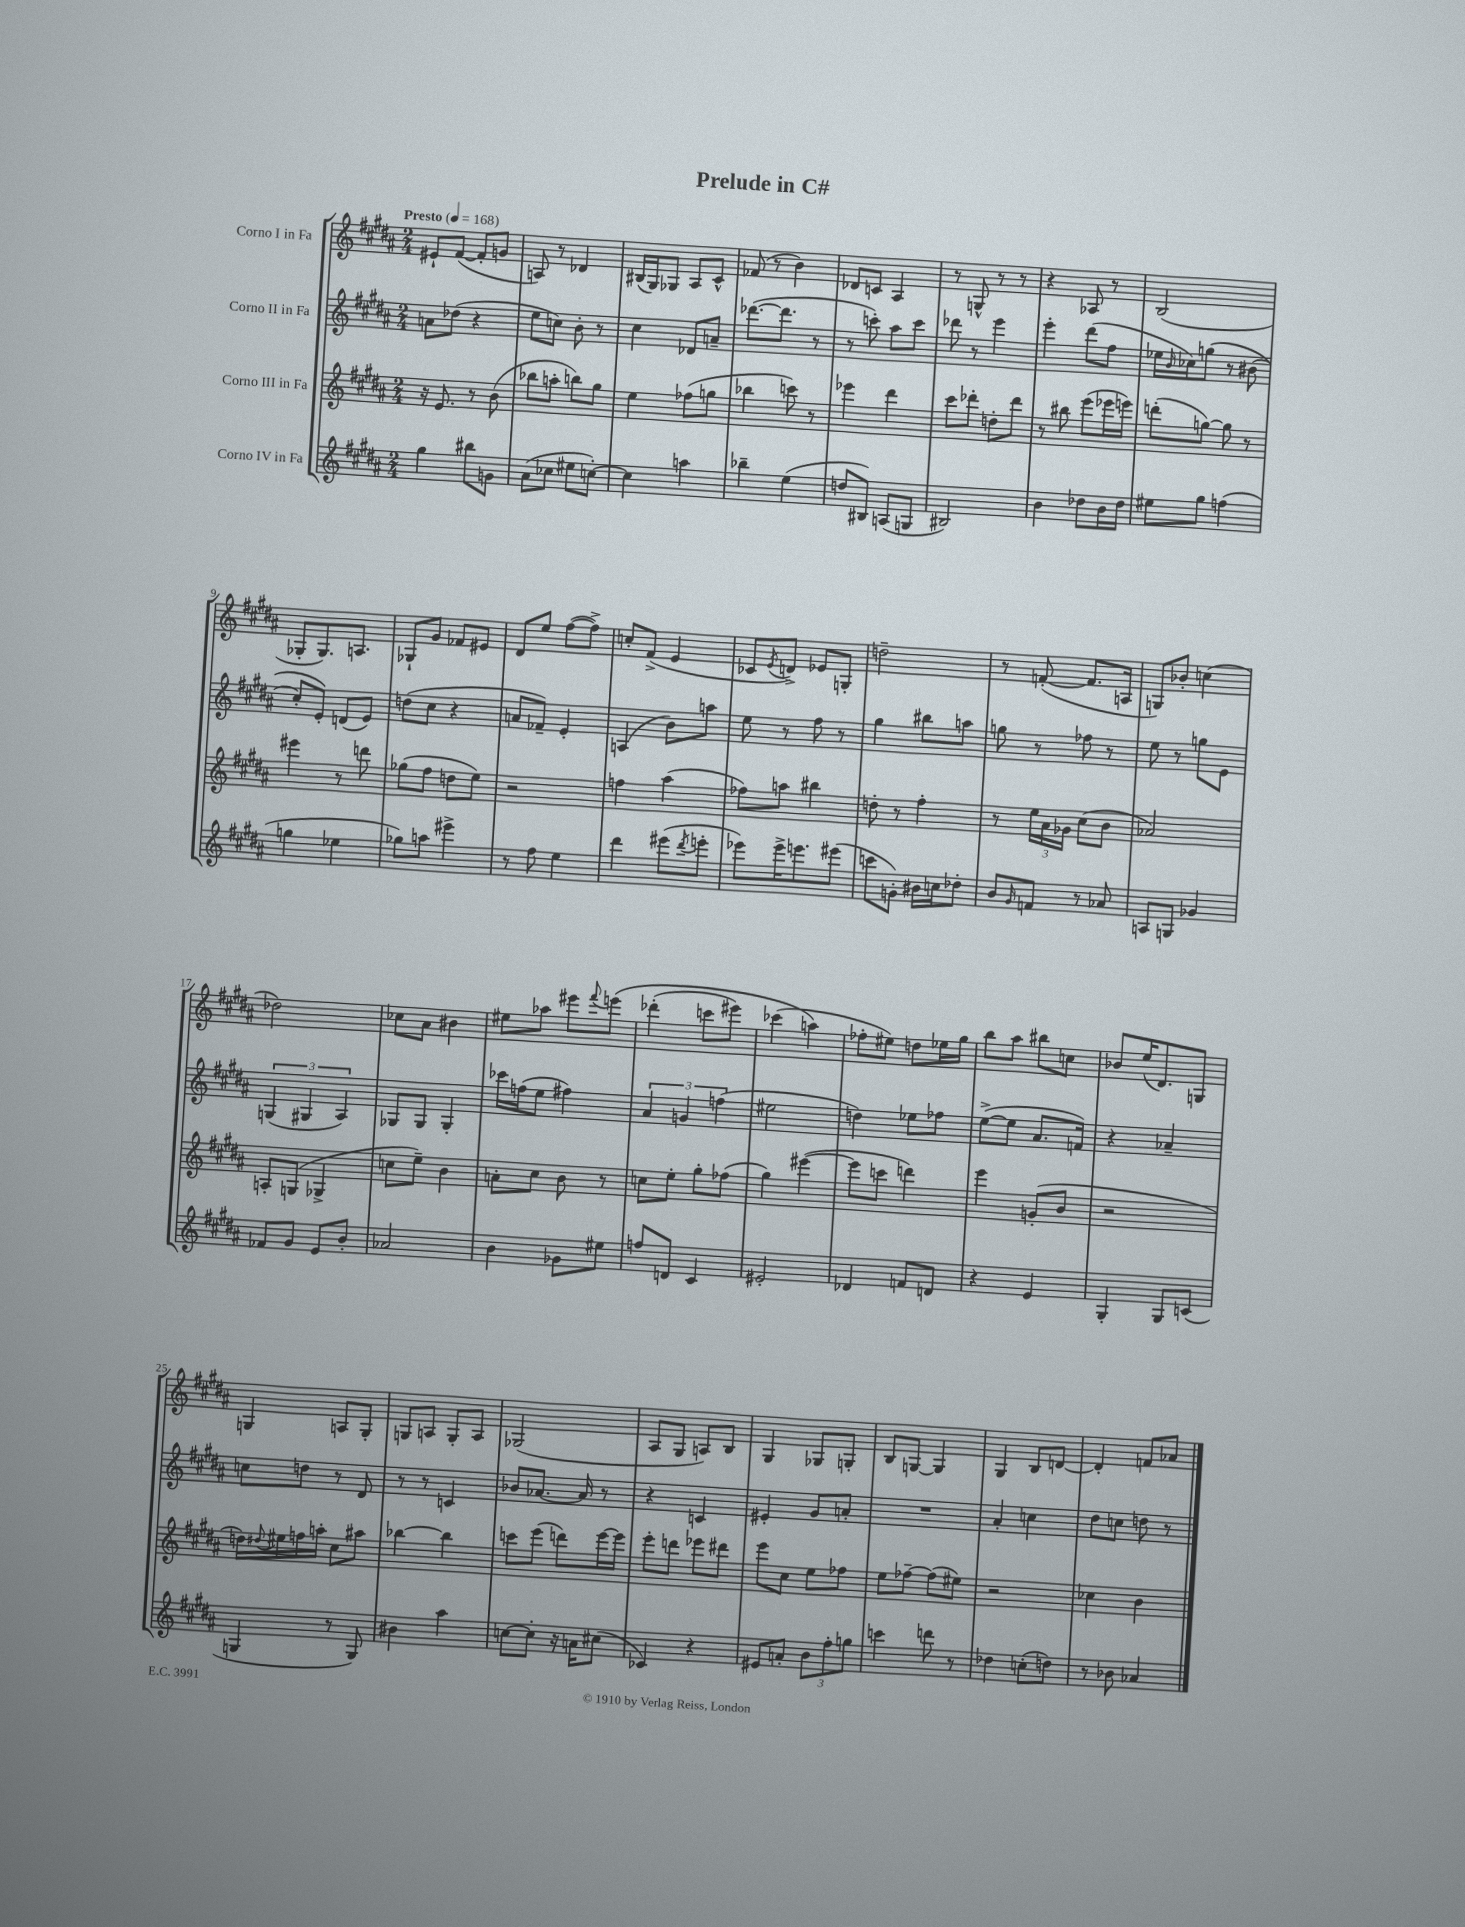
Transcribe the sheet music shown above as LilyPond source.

\header { title = "Prelude in C#" }
<<
\new StaffGroup <<
\new Staff = "s0" \with { instrumentName = "Corno I in Fa" } {
    \clef treble \key b \major \numericTimeSignature \time 2/4 \tempo "Presto" 4 = 168
    eis'8-! fis'8~( fis'8-. g'8 |
    a8) r8 des'4 |
    bis16( gis16) ges8 ais8 cis'8-^ |
    fes'8( r8 b'4) |
    des'8 c'8 ais4 |
    r8 g8-^ r8 r8 |
    r4 aes8 r8 |
    b2( |
    ges8-. ges8.) a8. |
    ges8-! gis'8 fes'8 eis'8 |
    dis'8 e''8 fis''8~( fis''8->) |
    c''8-. fis'8->( e'4 |
    ces'8 \acciaccatura { e'8 } d'8->) ees'8 g8-. |
    d''2-- |
    r8 f'8~-.( f'8. a16 |
    g8) bes'8-. c''4( |
    des''2) |
    ces''8 ais'8 bis'4 |
    eis''8 aes''8 eis'''8 \appoggiatura { fis'''8 } e'''8\( |
    des'''4-.( c'''8 eis'''8) |
    ces'''4( a''4\) |
    fes''8-. eis''8) d''8 ees''16 gis''16 |
    b''8 ais''8 bis''8 c''8 |
    bes'8 e''16( dis'8.) g8 |
    g4 a8 g8-. |
    g8 a8 g8-. a8 |
    ges2( |
    ais8 gis8 a8) b8 |
    gis4 ges8 g8-. |
    b8 g8~ g4 |
    gis4 b8 d'8~ |
    d'4-. f'8 aes'8 \bar "|." |
}
\new Staff = "s1" \with { instrumentName = "Corno II in Fa" } {
    \clef treble \key b \major \numericTimeSignature \time 2/4
    a'8 des''8( r4 |
    e''8 c''8) b'8-. r8 |
    cis''4 des'8 a'8-- |
    des'''8.~( des'''8. r8 |
    r8 c'''8-.) ais''8 c'''8 |
    des'''8 r8 e'''4 |
    e'''4-. dis'''8( fis''8 |
    ees''16 \grace { b'16 } ces''16) g''8\( r8 bis'8( |
    cis''8-.) e'8-.\) d'8( e'8) |
    d''8( cis''8 r4 |
    a'8 fes'8--) e'4-. |
    a4( b'8) a''8 |
    e''8 r8 fis''8 r8 |
    gis''4 bis''8 a''8 |
    g''8 r8 fes''8 r8 |
    e''8 r8 g''8 e'8 |
    \tuplet 3/2 { g4( gis4 ais4) } |
    ges8 ges8 ges4-. |
    ces'''16 f''16( e''8 fis''4) |
    \tuplet 3/2 { ais'4 g'4 f''4( } |
    eis''2 |
    d''4) ees''8 fes''8 |
    e''8~->( e''8 ais'8. f'16) |
    r4 aes'4-- |
    c''8 d''8 r8 dis'8 |
    r8 r8 c'4 |
    bes'8 aes'8.~ aes'16 r8 |
    r4 c'4 |
    eis'4-. gis'8 a'8-. |
    R2 |
    ais'4-. c''4 |
    dis''8 c''8 d''8 r8 \bar "|." |
}
\new Staff = "s2" \with { instrumentName = "Corno III in Fa" } {
    \clef treble \key b \major \numericTimeSignature \time 2/4
    r16 e'8. r8 b'8( |
    bes''8 a''8-. b''8) gis''8 |
    e''4 fes''8( g''8 |
    bes''4 c'''8) r8 |
    ees'''4 dis'''4 |
    cis'''8 des'''8-. d''8-. des'''8 |
    r8 bis''8 e'''8( ees'''16 e'''16) |
    d'''8-.( g''8~) g''8 r8 |
    eis'''4 r8 d'''8 |
    ges''8( fis''8 d''8 e''8) |
    r2 |
    f''4 ais''4( |
    fes''8) a''8 bis''4 |
    d''8-. r8 fis''4-. |
    r8 \tuplet 3/2 { e''16 ais'16 ges'16 } cis''8( b'8 |
    aes'2) |
    a8-. g8( ges4-> |
    c''8 e''8--) b'4 |
    a'8-. cis''8 b'8 r8 |
    c''8 e''8-. gis''8-. fes''8( |
    gis''4) eis'''4~( |
    eis'''8 c'''8 d'''4) |
    e'''4 g'8-.( b'8 |
    r2 |
    d''16) \appoggiatura { dis''8 } eis''16 f''16 a''16-. cis''8 ais''8 |
    bes''4~ bes''4 |
    c'''8 e'''8( d'''8) e'''16~ e'''16 |
    e'''8-. d'''8 ees'''8 dis'''8 |
    e'''8 cis''8 e''8 fes''8 |
    e''8 fes''8~-- fes''8( eis''8) |
    r2 |
    ces''4 b'4 \bar "|." |
}
\new Staff = "s3" \with { instrumentName = "Corno IV in Fa" } {
    \clef treble \key b \major \numericTimeSignature \time 2/4
    gis''4 bis''8 g'8 |
    ais'8( ces''8 eis''8 c''8~-.) |
    c''4 a''4 |
    bes''4-- e''4( |
    d''8 bis8) a8( g8 |
    bis2) |
    b'4 des''8 b'16 des''16 |
    eis''8 gis''8 f''4( |
    g''4 ees''4 |
    ges''8) a''8 eis'''4-> |
    r8 fis''8 e''4 |
    dis'''4 eis'''8( \acciaccatura { dis'''8 } e'''8-. |
    ees'''8) ees'''16-> e'''8. eis'''8( |
    c'''8 g'8-.) bis'16 c''16 des''8-. |
    b'8 \grace { gis'16 } f'8 r8 aes'8 |
    a8 g8 ges'4 |
    fes'8 gis'8 e'8 b'8-. |
    aes'2 |
    b'4 ges'8 eis''8 |
    f''8 d'8 cis'4 |
    eis'2-. |
    des'4 f'8 d'8 |
    r4 e'4 |
    gis4-. gis8 c'8( |
    g4 r8 g8) |
    bis'4 ais''4 |
    c''8~ c''8-. r16 a'16 cis''8( |
    ces'4) r4 |
    eis'8 a'8-. \tuplet 3/2 { b'8 fis''8-. g''8 } |
    c'''4 d'''8 r8 |
    des''4 c''8-.( d''8) |
    r8 bes'8 aes'4 \bar "|." |
}
>>
>>
